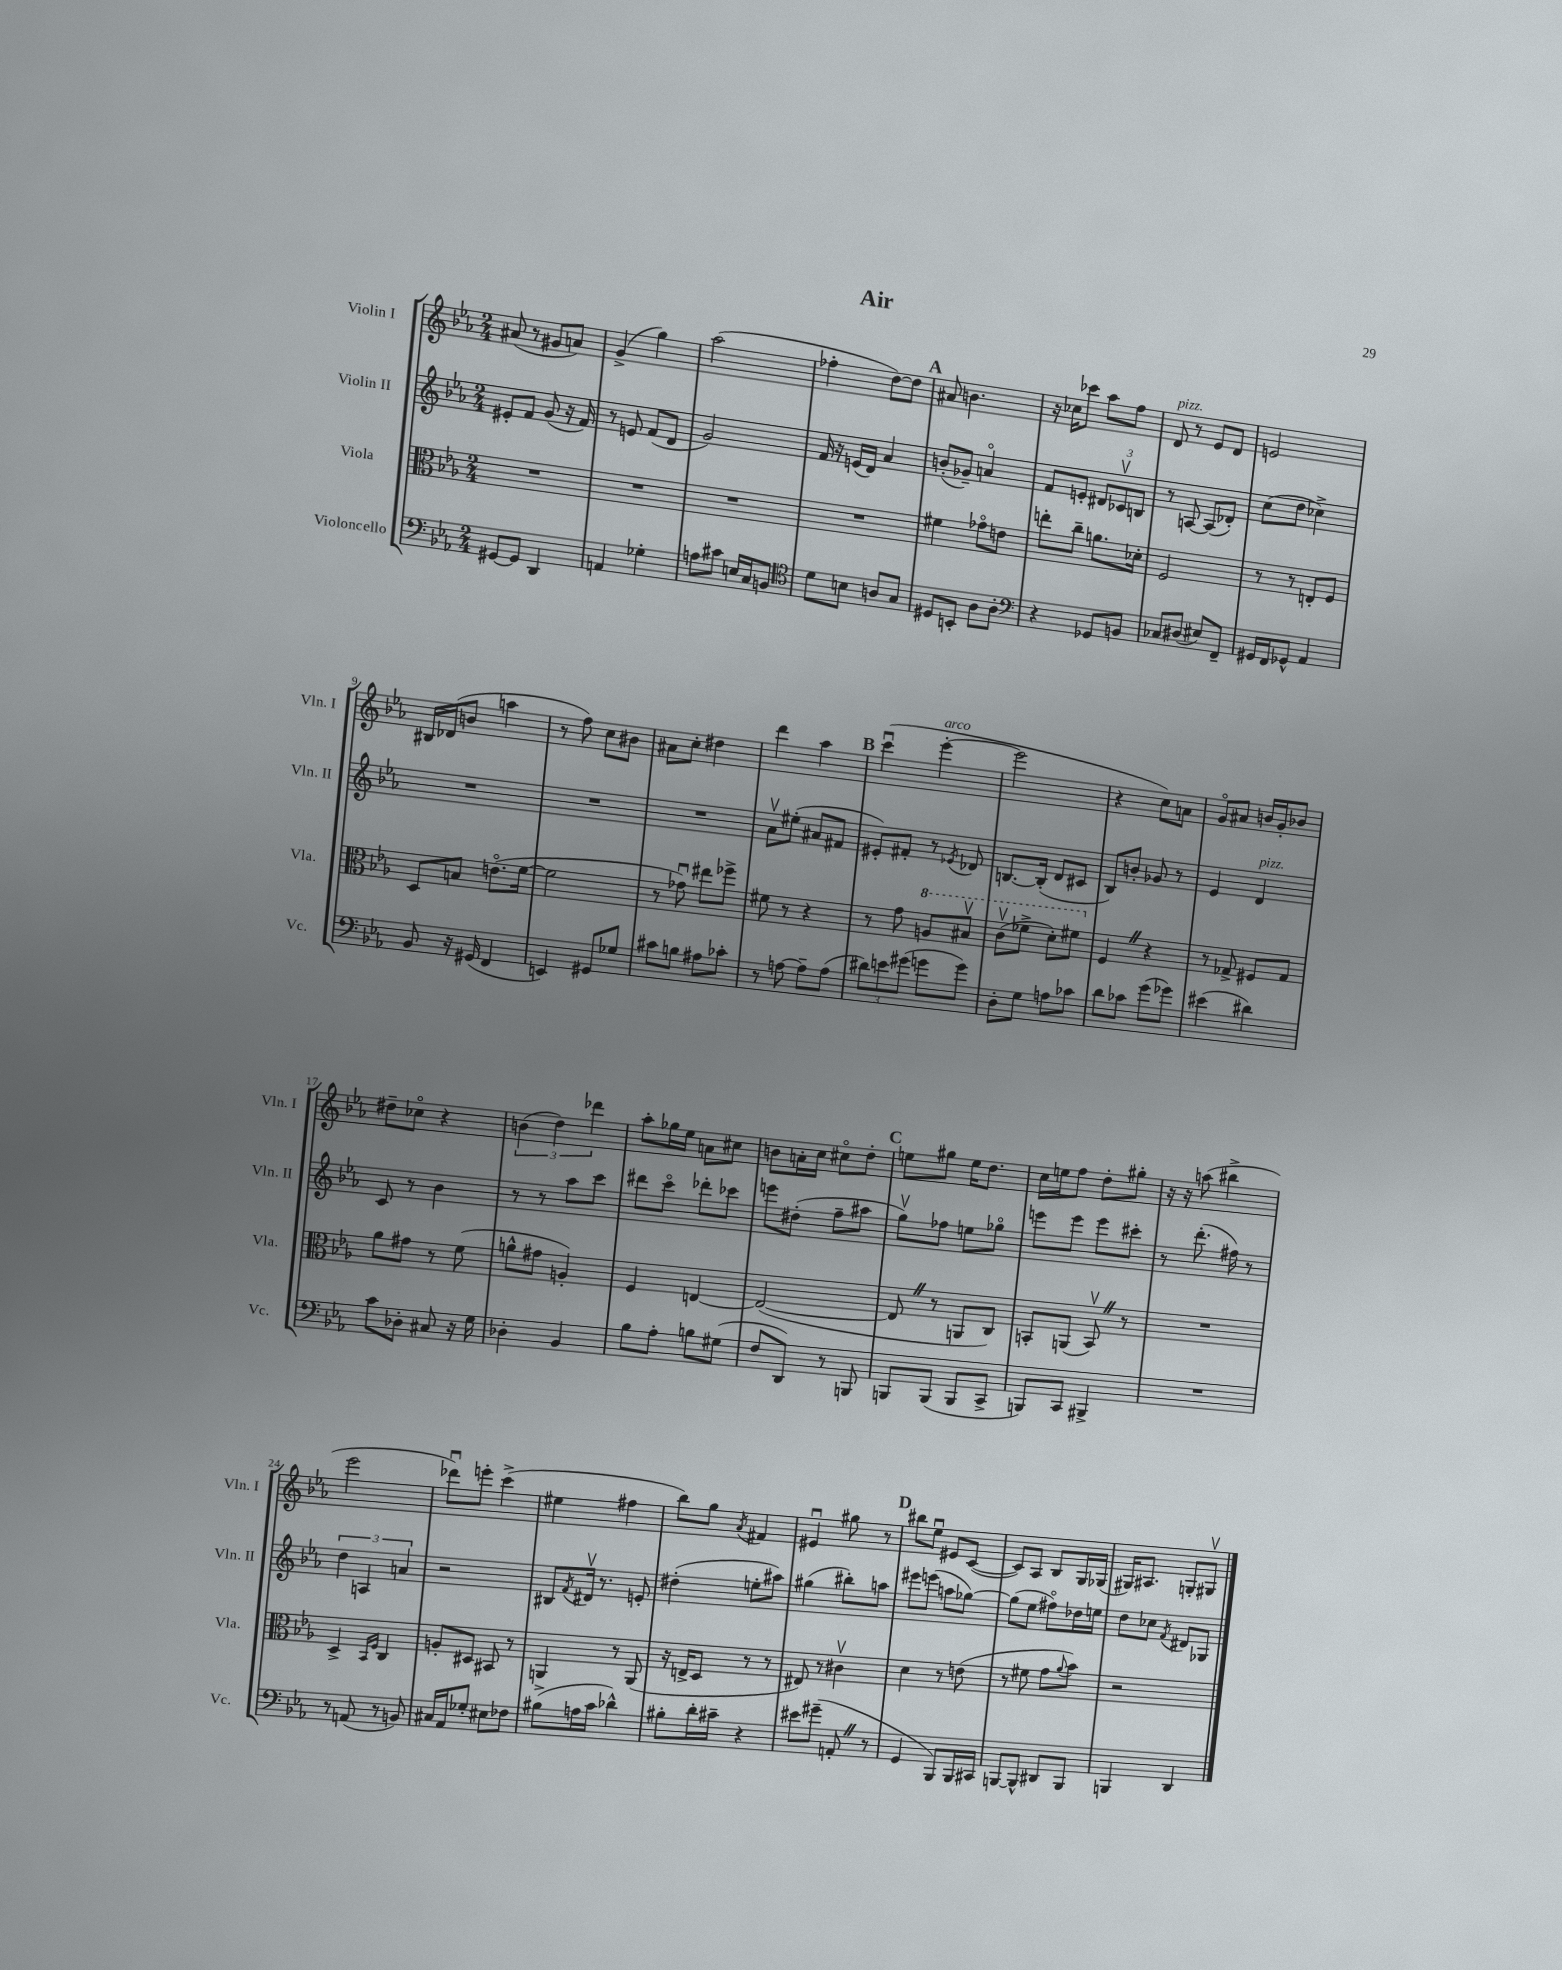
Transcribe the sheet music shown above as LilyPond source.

\header { title = "Air" }
<<
\new StaffGroup <<
\new Staff = "s0" \with { instrumentName = "Violin I" shortInstrumentName = "Vln. I" } {
    \clef treble \key ees \major \numericTimeSignature \time 2/4
    ais'8( r8 gis'8 a'8) |
    g'4->( g''4) |
    aes''2( |
    fes''4-. d''8~) d''8 |
    \mark \markup { \bold "A" } ais'8 b'4. |
    r16 ces''16 ces'''8 aes''8 f''8 |
    d'8^\markup { \italic "pizz." } r8 ees'8 d'8 |
    e'2 |
    bis16 des'16( b'8 a''4 |
    r8 f''8) c''8 bis'8 |
    ais'8 c''8-. dis''4 |
    d'''4 aes''4 |
    \mark \markup { \bold "B" } c'''4\downbow( ees'''4~-.^\markup { \italic "arco" } |
    ees'''2 |
    r4 c''8) a'8 |
    g'8\flageolet ais'8 b'16 g'16-. bes'8 |
    dis''8-- ces''8\flageolet r4 |
    \tuplet 3/2 { b'4( d''4) des'''4 } |
    aes''8-. ges''16 ees''16 a'8 cis''8 |
    b'8 a'16-. c''16 cis''8\flageolet d''8-. |
    \mark \markup { \bold "C" } e''8 gis''8 e''16 d''8. |
    c''16 e''16 f''8 d''8-. gis''8-. |
    r16 r16 a''8( bis''4-> |
    ees'''2 |
    des'''8\downbow) e'''8-. c'''4->( |
    eis''4 fis''4 |
    bes''8) g''8 \acciaccatura { aes'8 } fis'4 |
    eis'4\downbow gis''8 r8 |
    \mark \markup { \bold "D" } bis''8 ees''8\downbow eis'8 c'8~( |
    c'8) aes8 bes8 g16 ges16( |
    gis16) ais8. g8-. gis8\upbow \bar "|." |
}
\new Staff = "s1" \with { instrumentName = "Violin II" shortInstrumentName = "Vln. II" } {
    \clef treble \key ees \major \numericTimeSignature \time 2/4
    eis'8-. f'8 g'8( r16 f'16) |
    r8 e'8 f'8( d'8 |
    g'2) |
    f'16 r16 e'16( d'16) aes'4 |
    \mark \markup { \bold "A" } b'8-.( ges'8--) a'4\flageolet |
    f'8 e'8-. \tuplet 3/2 { dis'8 ces'8\upbow b8 } |
    r8 a8~ a8( des'8-.) |
    c''8( d''8 ces''4->) |
    R2 |
    R2 |
    R2 |
    aes'8\upbow eis''8-.( ais'8 fis'8 |
    \mark \markup { \bold "B" } eis'8-.) fis'8-. r8 \acciaccatura { ees'8 } des'8 |
    b8.~ b16-.( d'8 cis'8 |
    bes8) b'8-. ges'8 r8 |
    ees'4 d'4^\markup { \italic "pizz." } |
    c'8 r8 bes'4 |
    r8 r8 aes''8 c'''8 |
    dis'''8 c'''8\flageolet des'''8-. ces'''8 |
    e'''8 dis''8-.( f''8-- ais''8 |
    \mark \markup { \bold "C" } g''8\upbow) fes''8 e''8 ges''8\flageolet |
    e'''8 e'''8 e'''8 cis'''8-. |
    r8 d'''8.-.( fis''16) r8 |
    \tuplet 3/2 { d''4 a4 a'4 } |
    r2 |
    bis8 \acciaccatura { f'8 } dis'16\upbow r8. e'8-. |
    dis''4-.( e''8-. ais''8) |
    gis''4( bis''8-.) a''8 |
    \mark \markup { \bold "D" } eis'''8 e'''8( a''8 ges''8~) |
    ges''8( ees''8 fis''8\flageolet) des''16 e''16 |
    d''8 ces''8 \acciaccatura { f'8 } dis'8 ges8 \bar "|." |
}
\new Staff = "s2" \with { instrumentName = "Viola" shortInstrumentName = "Vla." } {
    \clef alto \key ees \major \numericTimeSignature \time 2/4
    R2 |
    R2 |
    R2 |
    R2 |
    \mark \markup { \bold "A" } fis'4 ges'8\flageolet e'8 |
    e''8-. c''8-- a'8. des'16-. |
    f2 |
    r8 r8 e8-. f8 |
    d8 b8 e'8.\flageolet( f'16~ |
    f'2 |
    r8 ges'8\downbow) eis''8 fes''8-> |
    fis'8 r8 r4 |
    \mark \markup { \bold "B" } r8 g'8 \ottava #1 a'8 bis'8\upbow |
    c''8\upbow( fes''8-> d''8-.) fis''8 \ottava #0 |
    f4 \once \override BreathingSign.text = \markup { \musicglyph "scripts.caesura.straight" } \breathe r4 |
    r8 ges8-> fis8 ges8 |
    aes'8 gis'8 r8 f'8( |
    a'8-^ gis'8 a4-.) |
    f4 e4~ |
    e2~( |
    \mark \markup { \bold "C" } e8 \once \override BreathingSign.text = \markup { \musicglyph "scripts.caesura.straight" } \breathe r8 a,8 c8) |
    b,8-. a,8( b,8\upbow) \once \override BreathingSign.text = \markup { \musicglyph "scripts.caesura.straight" } \breathe r8 |
    R2 |
    d4-> \grace { bes,16 f16 } c4 |
    a8-. dis8 bis,8 r8 |
    a,4 r8 a,8( |
    r16 e16-> d8 r8 r8 |
    eis8) r8 cis'4\upbow |
    \mark \markup { \bold "D" } d'4 r8 e'8( |
    r8 fis'8 g'8 \appoggiatura { aes'8 } bes'8) |
    r2 \bar "|." |
}
\new Staff = "s3" \with { instrumentName = "Violoncello" shortInstrumentName = "Vc." } {
    \clef bass \key ees \major \numericTimeSignature \time 2/4
    gis,8~ gis,8 d,4 |
    a,4 ges4-. |
    a8 cis'8 e16 c16 b,8 |
    \clef tenor d'8 b8 a8 g8 |
    \mark \markup { \bold "A" } dis8 b,8-. aes8 aes8-. |
    \clef bass r4 ges,8 b,8 |
    ces8 dis8( eis8) f,8-- |
    gis,16 f,16 ges,8-^ aes,4 |
    bes,8 r16 gis,16( f,4 |
    e,4) gis,8 ges8 |
    cis'8 b8 ais8 ces'8-. |
    r8 a8~ a8-- a8( |
    \mark \markup { \bold "B" } \tuplet 3/2 { dis'8) e'8 gis'8( } g'8 g'8) |
    d8-. g8 a8 ces'8 |
    d'8 ces'8 g'8( ges'8) |
    eis'4( dis'4) |
    c'8 des8-. cis8 r16 g16 |
    des4-. bes,4 |
    bes8 aes8-. b8 gis8( |
    f8 d,8) r8 b,,8 |
    \mark \markup { \bold "C" } b,,8 b,,8( b,,8 c,8-> |
    b,,8) c,8 bis,,4-> |
    R2 |
    r8 a,8( r8 b,8) |
    cis16 aes,16 ges8-. eis8 fes8 |
    bis8->( a16 c'16 des'4-^) |
    bis8-. d'16-. cis'16-- r4 |
    eis'8 gis'8--( a,8-. \once \override BreathingSign.text = \markup { \musicglyph "scripts.caesura.straight" } \breathe r8 |
    \mark \markup { \bold "D" } g,4 bes,,8) bes,,16 cis,16 |
    b,,8~ b,,8-^ dis,8 b,,8 |
    b,,4 d,4 \bar "|." |
}
>>
>>
